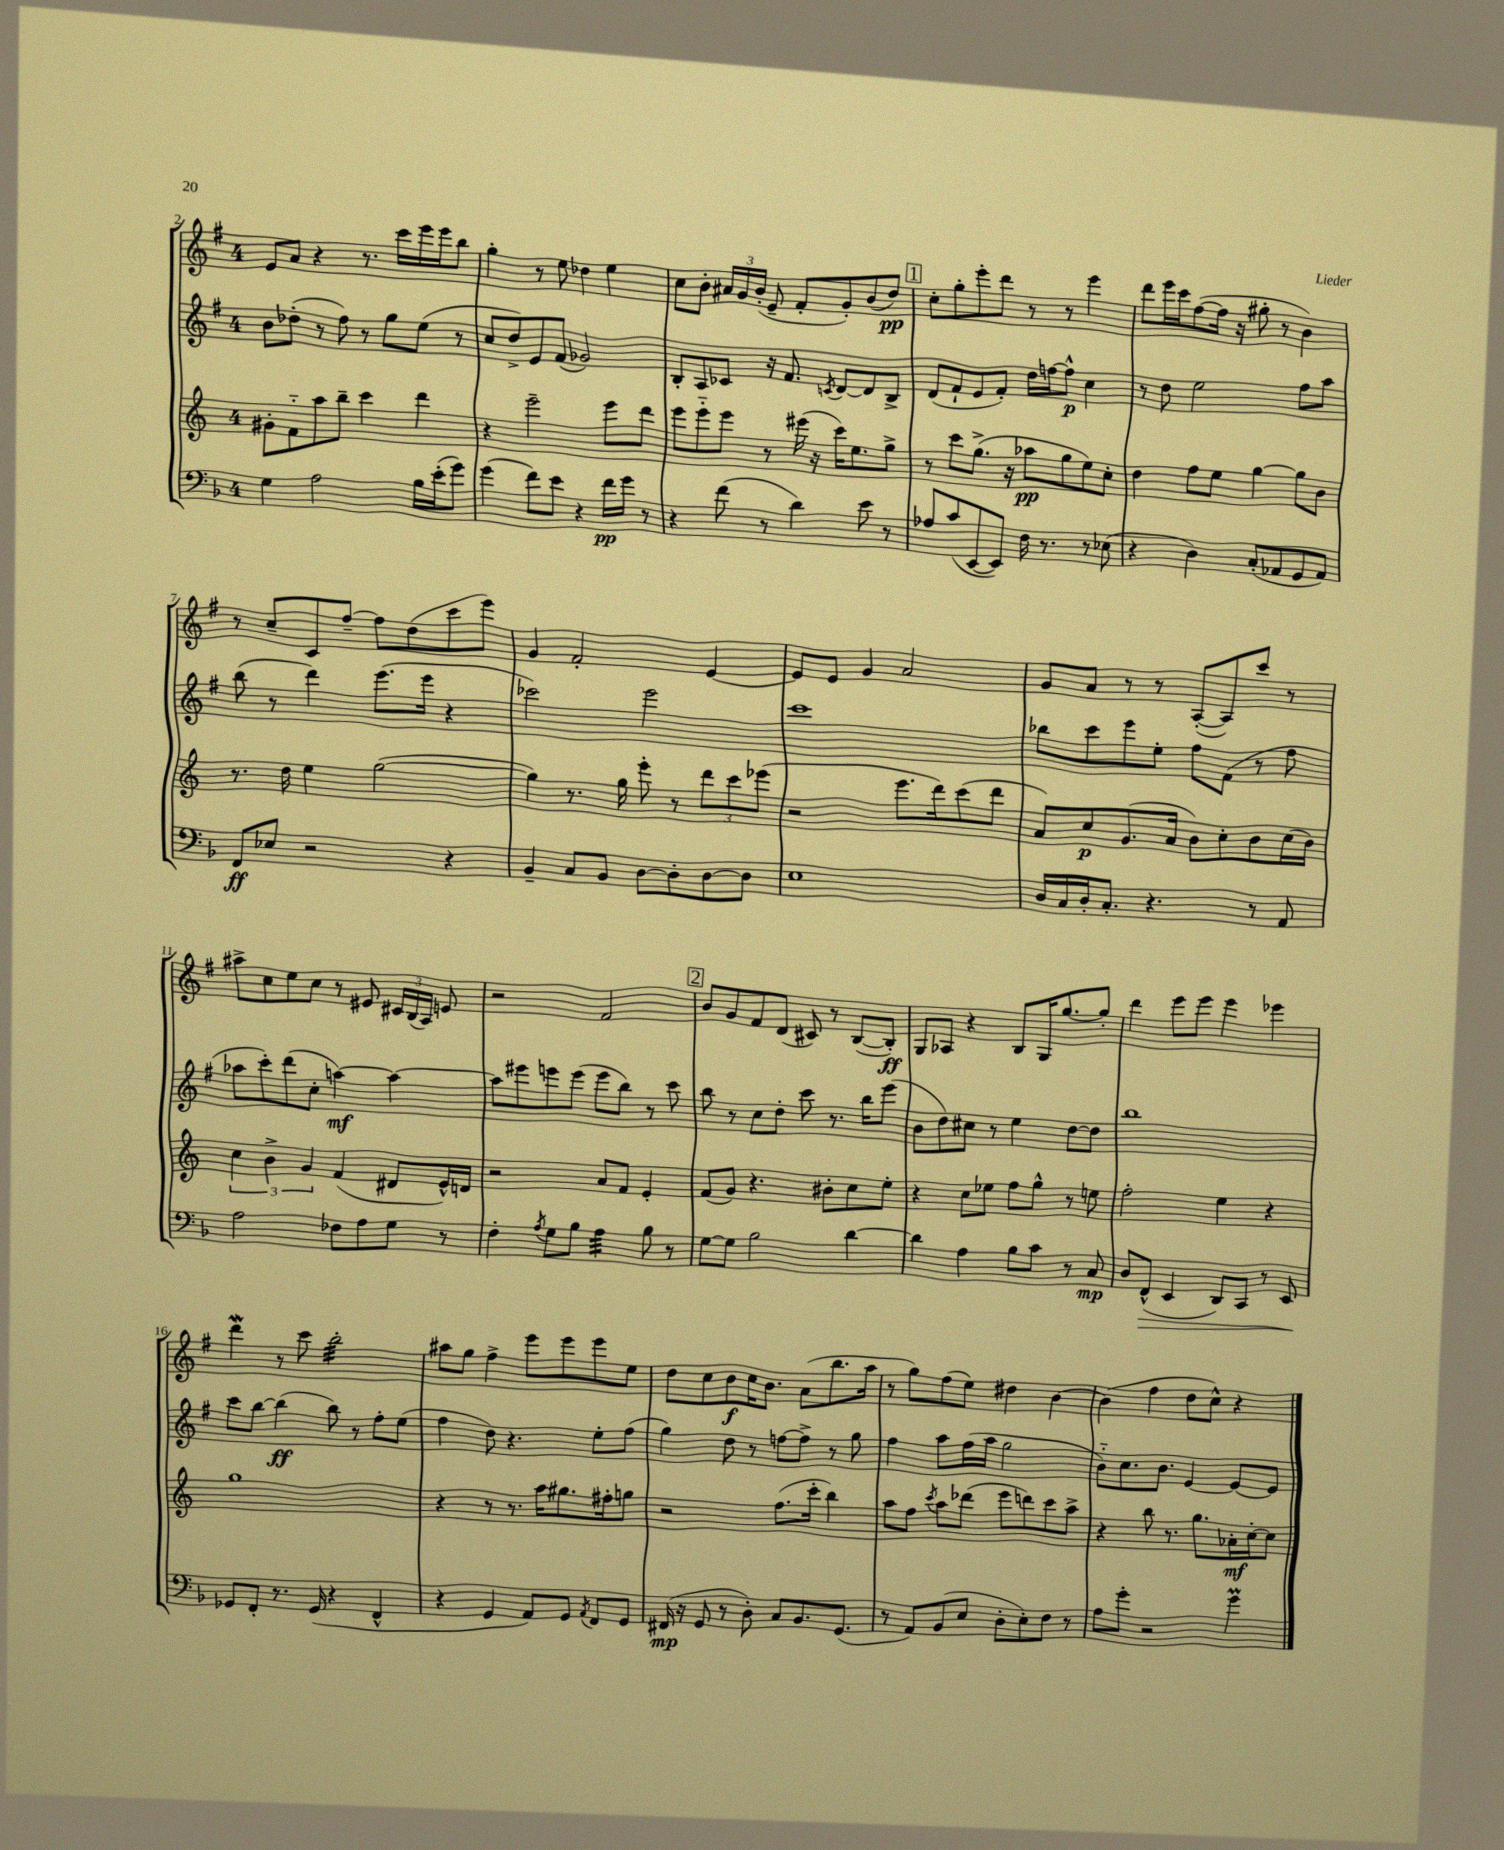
<<
\new StaffGroup <<
\new Staff = "s0" {
    \clef treble \key g \major \once \override Staff.TimeSignature.style = #'single-digit \time 4/4
    \autoBeamOff e'8[ a'8] r4 r8. c'''16[ e'''16 e'''16 b''8] |
    g''4-. r8 e''8 des''4 e''4 |
    c''8[ b'8]-. \tuplet 3/2 { ais'16[ g'16 b'16]-.( } e'8-- fis'8[-. g'8-.) b'8( d''8]\pp) |
    \mark \markup { \box "1" } c''8[-. g''8-. e'''8-. d'''8] r8 r8 e'''4 |
    d'''8[ e'''16 c'''16 fis''8~( fis''16] r16 gis''8-. r8 b'4) |
    r8 c''8[-- c'8 fis''8]~-- fis''8[ d''8( c'''8 e'''8]) |
    g'4 fis'2-. e'4~ |
    e'8[ e'8] g'4 a'2 |
    g'8[ a'8] r8 r8 a8[~-.( a8) c'''8] r8 |
    ais''8[-> c''8 e''8 c''8] r8 eis'8 \tuplet 3/2 { cis'16[ b16( a16]) } e'8 |
    r2 fis'2 |
    \mark \markup { \box "2" } b'8[ g'8 fis'8 d'8]( cis'8) r8 b8[~( b8]-.\ff) |
    g8[ aes8] r4 b8[ g16 g''8.~ g''8]-. |
    d'''4 e'''8[ e'''8] e'''4 ees'''4 |
    d'''4\mordent r8 c'''8 b''2:32-. |
    ais''8[ g''8] fis''4-> e'''8[ e'''8 e'''8 e''8] |
    d''8[ c''8 b'8\f c''16 b'8.] a'8[( b''8. a''16] |
    r8 g''8[) fis''8( e''8]) dis''4 b'4~ |
    b'4( fis''4 d''8[ c''8]-^) r4 \bar "|." |
}
\new Staff = "s1" {
    \clef treble \key g \major \once \override Staff.TimeSignature.style = #'single-digit \time 4/4
    \autoBeamOff b'8[ des''8]-.( r8 fis''8) r8 g''8[ e''8]( r8 |
    c''8[ d''8->) e'8 fis'8]( ges'2) |
    b8[-. a8 ces'8] r16 fis'8. \acciaccatura { c'8 } d'8[~ d'8 b8]-> |
    \mark \markup { \box "1" } d'8[( fis'8-! e'8 fis'8]-.) d''16[ f''16~ f''8]-^\p c''4 |
    r8 d''8 e''2 fis''8[ a''8] |
    b''8( r8 d'''4) e'''8.[( e'''16] r4 |
    ces'''2) e'''2 |
    c'''1 |
    bes''8[ c'''8 e'''8 e''8]-. fis''8[ fis'8]( r8 fis''8 |
    aes''8[ c'''8-.) d'''8( c''8]-. a''4~\mf) a''4~ |
    a''8[ eis'''8 e'''8 e'''8]( e'''8[ b''8]) r8 c'''8 |
    \mark \markup { \box "2" } b''8 r8 c''8[ d''8]-. c'''8 r8. b''16[ e'''8]( |
    b'8[ d''8) cis''8] r8 e''4 d''8[~ d''8] |
    b''1 |
    c'''8[ b''8]~ b''4\ff( b''8) r8 fis''8[-. e''8]( |
    fis''4 d''8) r4. e''8[-. fis''8]( |
    g''4) d''8 r8 f''8[~ f''8]-> r8 g''8 |
    fis''4 a''8[ fis''16( a''16] g''2 |
    b'8[-_) c''8. b'8.] e'4~ e'8[~ e'8] \bar "|." |
}
\new Staff = "s2" {
    \clef treble \key c \major \once \override Staff.TimeSignature.style = #'single-digit \time 4/4
    \autoBeamOff gis'8[-. f'8-_ a''8 b''8]-- c'''4 d'''4 |
    r4 e'''2-- e'''8[ d'''8] |
    e'''8[ e'''8-_ e'''8] r8 eis'''16( r16 c'''16[) e''8. g''8]-> |
    \mark \markup { \box "1" } r8 c'''8[ g''8.]->( r16 aes''8[\pp g''8 e''8) c''8]-. |
    d''4 f''8[ e''8] g''4~ g''8[ b'8] |
    r8. d''16 e''4 g''2~( |
    g''4) r8. g''16 e'''8-. r8 \tuplet 3/2 { d'''8[ c'''8 ees'''8]( } |
    r2 e'''8.[ d'''16) c'''8( d'''8] |
    a'8[) c''8\p g'8.( a'16] b'8[) c''8-. b'8 c''16( b'16]) |
    \tuplet 3/2 { c''4 b'4-> g'4 } f'4( dis'8[ e'16-^) d'16] |
    r2 a'8[ f'8] e'4-. |
    \mark \markup { \box "2" } f'8[( g'8]) r4. bis'8[-. c''8 e''8]-. |
    r4 c''8[ ees''8] f''8[ g''8]-^ r8 e''8 |
    f''2-. e''4 r4 |
    g''1 |
    r4 r8 r8. a''16[ gis''8. fis''16-. g''8] |
    r2 f''8.[( c'''16]-. b''4) |
    a''8[ f''8] \acciaccatura { c'''8 } a''8[ des'''8]( e'''8[ d'''8) c'''8 a''8]-> |
    r4 b''8 r8. g''8.[ aes'16-.\mf c''16~-. c''8] \bar "|." |
}
\new Staff = "s3" {
    \clef bass \key f \major \once \override Staff.TimeSignature.style = #'single-digit \time 4/4
    \autoBeamOff g4 a2 bes16[ e'16-.( g'8]) |
    g'4( f'8[) e'8] r4 f'16[\pp g'16] r8 |
    r4 f'8( r8 d'4) e'8 r8 |
    \mark \markup { \box "1" } aes8[ c'8( e,8~ e,8]) f16 r8. r8 ees8( |
    r4 d4) c8[-.( aes,8 g,8 aes,8]) |
    f,8[\ff ees8] r2 r4 |
    bes,4-- c8[ bes,8] d8[~ d8-. d8~ d8] |
    e1 |
    d16[ c16 d16-. c8.]-. r4. r8 a,8 |
    a2 fes8[ a8 g8] r8 |
    f4-. \acciaccatura { a8 } g8[ bes8] a4:32 bes8 r8 |
    \mark \markup { \box "2" } g8[~ g8] bes2 d'4~ |
    d'4 a4 bes8[ c'8] r8 c8\mp |
    d8[ f,8]-^\>( e,4 d,8[) c,8] r8 e,8\! |
    ges,8[ f,8]-. r8. ges,16( r4 f,4-^ |
    r4 g,4 a,8[) g,8] \acciaccatura { a,8 } f,8[ g,8] |
    fis,16\mp( r16 g,8 r8 d8-.) c8[ bes,8. g,8.]( |
    r8 a,8[) bes,8( e8] d8[-. e8-.) f8] r8 |
    a8[ g'8]-. r2 g'4\prall \bar "|." |
}
>>
>>
\layout { \context { \Score currentBarNumber = #2 } }
